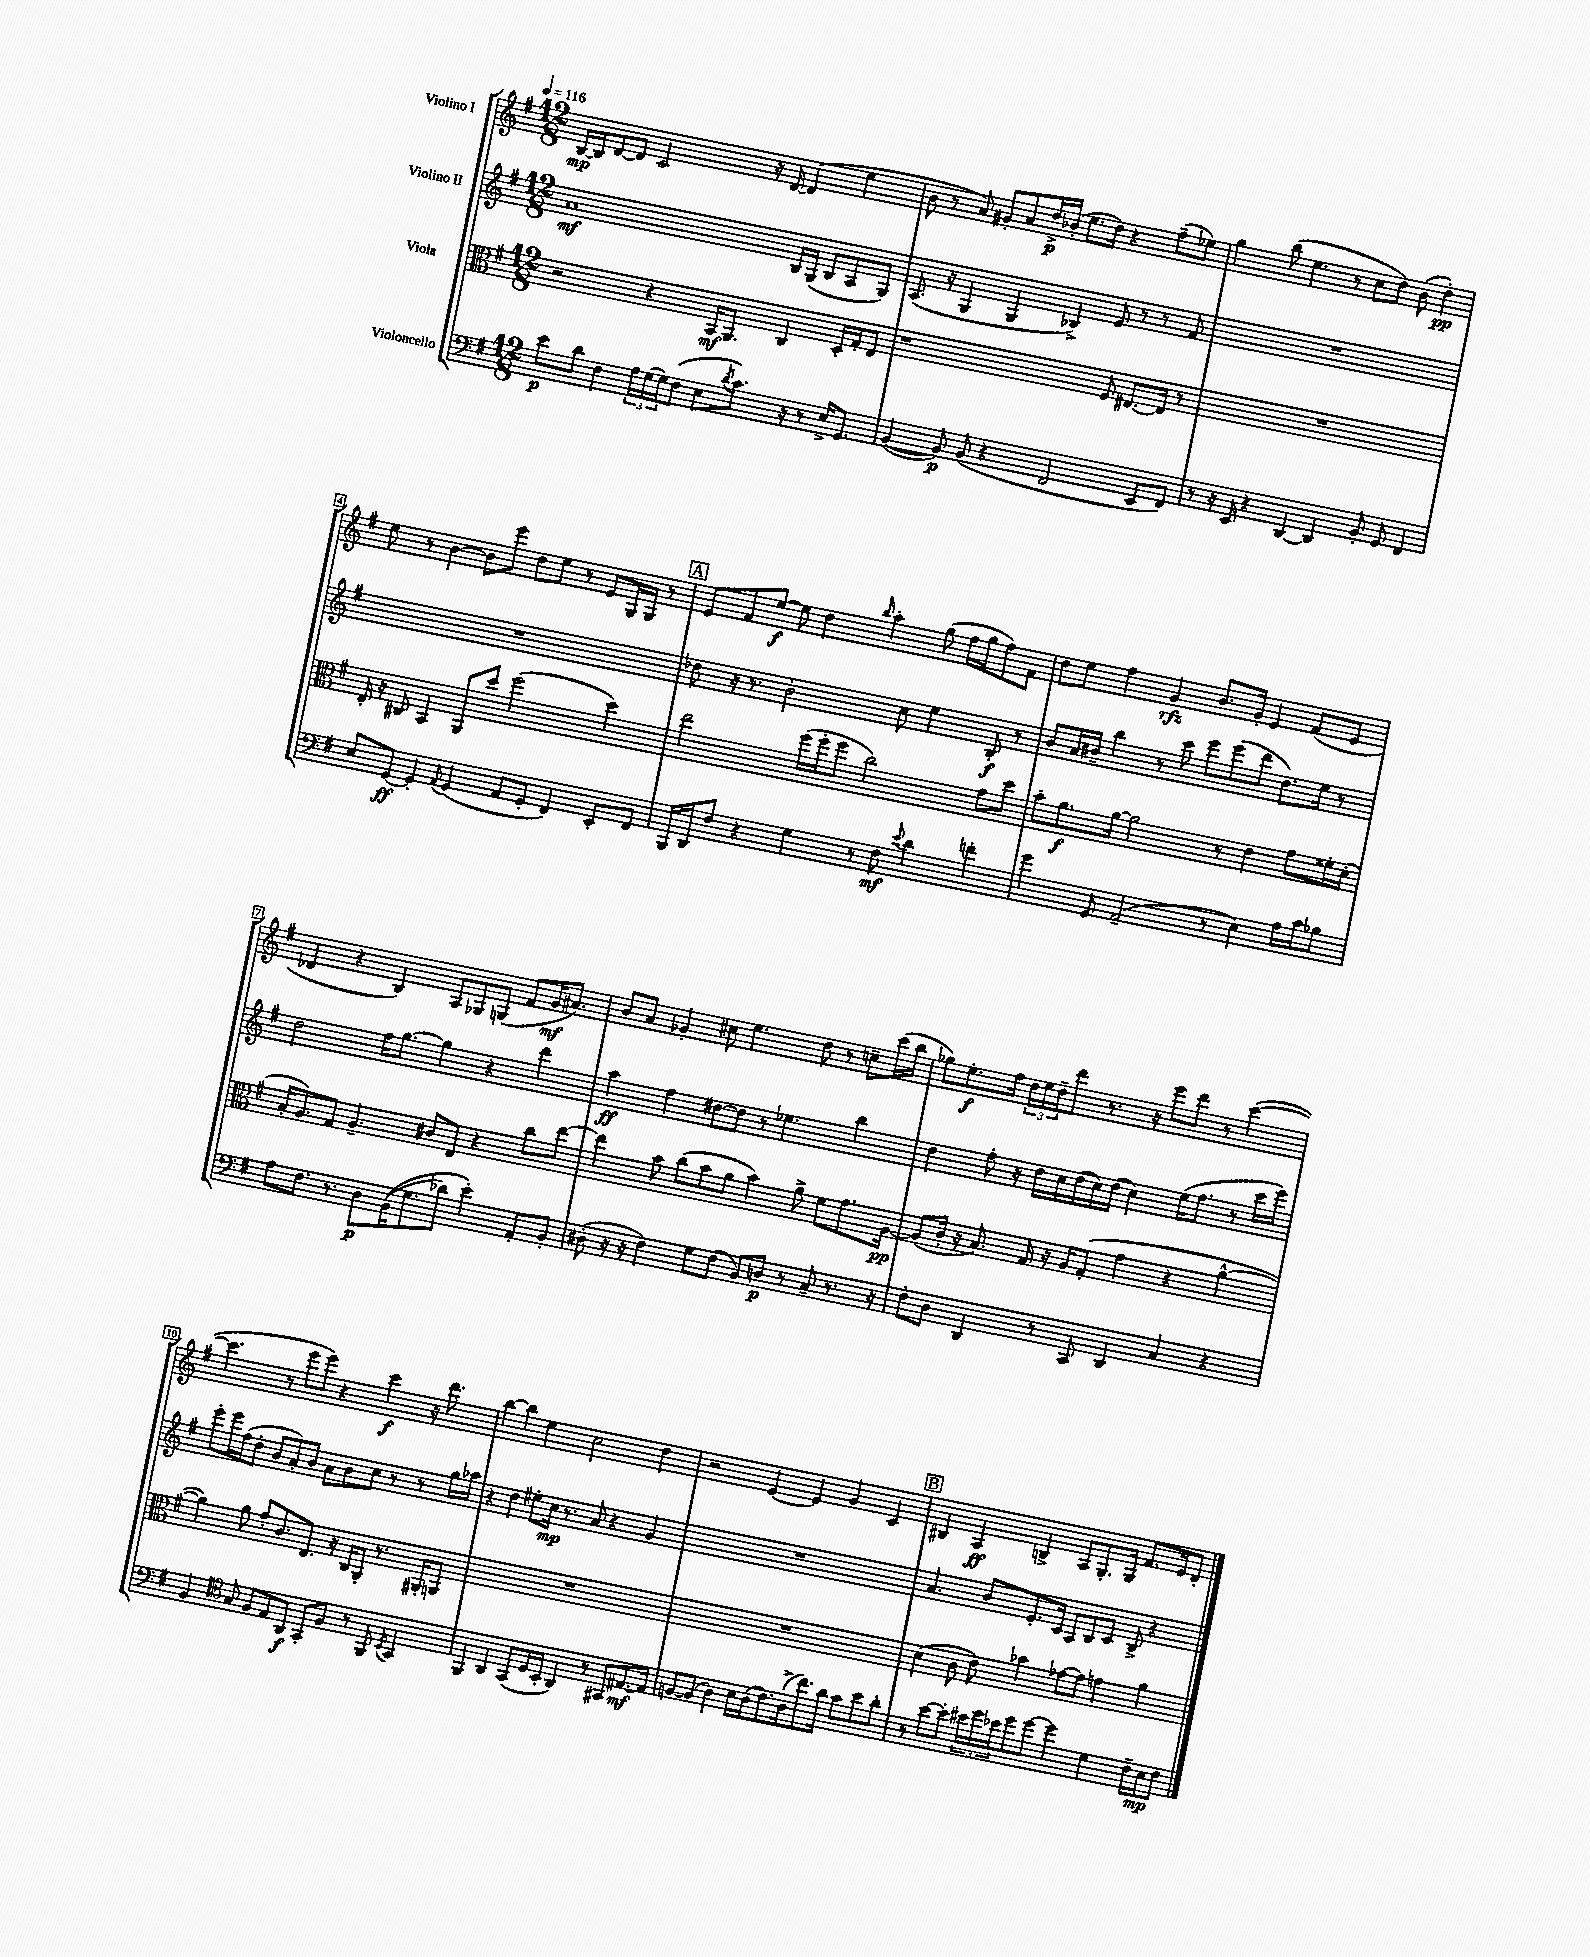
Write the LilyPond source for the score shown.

<<
\new StaffGroup <<
\new Staff = "s0" \with { instrumentName = "Violino I" } {
    \clef treble \key g \major \numericTimeSignature \time 12/8 \tempo 4 = 116
    b16~\mp b16 d'8~ d'8 c'2 r16 d'16~ d'4( e''4 |
    b'8 r8 a'8) gis'8-. a'8 d''16->\p bes'16-.( e''8. d''16) r4 fis''8--( ees''8) |
    g''4 b''8( e''4. r8 c''8 d''8) b'8( d''4-.\pp) |
    e''8 r8 b'4~ b'8 e'''8 d''8 e''8 r8 e'8 g16 g16 r8 |
    \mark \markup { \box "A" } e'8 fis'8 e''8~\f e''8 d''4 \grace { b''16 } a''4-. g''8( fis''16 g''16 fis''8) fis'8 |
    d''8 e''8 fis''4 g'4\rfz b'8. g'16-. e'4 fis'8( e'8 |
    des'4 r4 b4) a8 ges8 g8( fis'8 g'16\mf ais'8.) |
    b'8 a'8 ges'4-. cis''8 e''4. d''8 r8 c''8-- c'''16( b''16 |
    ges''8) e''8.-.\f fis''16 \tuplet 3/2 { d''16 e''16 d''16-- } d'''8 r8. r16 e'''8 d'''8 r8 c'''4~( |
    c'''4. r8 e'''8 e'''8) r4 c'''4\f r16 d'''8. |
    b''4~ b''4 e''4 c''2 d''4 |
    r2 e'4~ e'4 g'4 c'4 |
    \mark \markup { \box "B" } bis4 a4\ff b4-> a8 g8.-. g16 fis'8. e'16 d'8-. \bar "|." |
}
\new Staff = "s1" \with { instrumentName = "Violino II" } {
    \clef treble \key g \major \numericTimeSignature \time 12/8
    a'1\mf b16 g16( b8 a8 g8) |
    a8.( r16 g4 g4 bes4->) e'8 r8 r8 fis'8 |
    R1. |
    R1. |
    \mark \markup { \box "A" } des''8 r16 r8. b'2-. c''8 e''4 b8-.\f r8 |
    b'8 a'16 bis'16-- b''4 r8 c'''8 e'''8 e'''8( d'''8 d''8.) e''16 r8 |
    d''2 fis''16 g''8.~ g''4 r4 d'''4 |
    a''4\ff fis''4 dis''8~ dis''8 r8 ees''4. b''4 |
    d''4 fis''8-. r16 d''16 c''16 d''16( c''16) d''16( c''4) e''16( fis''8. r8 c'''16 e'''16) |
    e'''8-. e'''16 fis''16( d''8-. b'8 a'8-.) b'8 a'8 b'8 c''8 r8 r8 g''16 aes''16 |
    r4 d''4 eis''8-. c''16\mp r8. a'8 r4 g'4 |
    R1. |
    \mark \markup { \box "B" } a'4. b'8 e'8.-. c'16 a8 b8 c'8 b8-> r4 \bar "|." |
}
\new Staff = "s2" \with { instrumentName = "Viola" } {
    \clef alto \key g \major \numericTimeSignature \time 12/8
    r2 r4 b,16\mf a,8. c4 d16-. g16-. e8 |
    r1 fis8 eis8.~ eis16 r8 |
    R1. |
    e16-. r16 cis8 b,4 a,8 d''8 fis''2( d''4) |
    \mark \markup { \box "A" } e''2 fis''16( fis''16-. fis''8 c''2) g'8 d''8 |
    b'8-. a'8.\f a'16~ a'2 r8 e'4 g'8 fisis'16-. d'16-.( |
    b16-. a8.) g8 a4.-- cis'8 e8 r4 c''8 e''8~ |
    e''4 b'8 c''8( b'8 a'8 b'4) a'8-> fis'8 g'8. a16~\pp |
    a8( c'16-. r16 b8.) g16 r16 a16 g8-.( g'4 r4 a'4~-^ |
    a'4) a'8 g'8-. c'8. e8. r16 c16 a,8-. r8. ais,16-. a,8 |
    R1. |
    R1. |
    \mark \markup { \box "B" } d'4( c'8 e'8) bes'4 ges'8~ ges'8 g'4 a'4 \bar "|." |
}
\new Staff = "s3" \with { instrumentName = "Violoncello" } {
    \clef bass \key g \major \numericTimeSignature \time 12/8
    e'8\p d'8 fis4 \tuplet 3/2 { a16 g16( g16) } fis8( e8 \acciaccatura { d'8 } c'8.) r16 r8 e16-> g,8. |
    b,4~( b,8\p) b,8( r4 fis,2 e,8 fis,8) |
    r8 r16 e,16 r4 d,4~ d,4 b,8-. g,8 fis,4 |
    e8 g,8~\ff g,4-. \appoggiatura { a,8 } g,4( a,8 g,8-. fis,4) e,8-. fis,8 |
    \mark \markup { \box "A" } b,,16 d,16 fis8 r4 g4 r8 fis8\mf \appoggiatura { e'8 } d'4 f'4-. |
    g'4 g,8 a,2--( r8 e4) a16 c'16 bes8 |
    a8 fis8. r8. d8\p b,16(\( g8. des'8) e'4-.\) a,8-. b,8-. |
    dis8-.( r16 r16 fis4) g8 fis8( b,8) d8\p r8 c8-- r8. r16 |
    fis8-. d8 d,4 r8 c,8 d,4 c4 r4 |
    b,4 \clef tenor g8 fis8 e8 a,8\f g,8-. fis8 r8 fis,8 \acciaccatura { b,8 } g,4 |
    fis,4 a,4 g,8( d16 b,16-. a,4) r8 gis,8 eis8.~\mf eis16 |
    f8~ f8( a4) b16 a16( c'8.) a16->( c''8.) a'16 g'8 b'8 a'8-. |
    \mark \markup { \box "B" } r8 b'8~ b'8-. \tuplet 3/2 { bis'16 d''16 bes'16 } d''8 d''8~ d''4 d'4 c'16-- b16\mp c'8 \bar "|." |
}
>>
>>
\layout { \context { \Score \override BarNumber.stencil = #(make-stencil-boxer 0.1 0.3 ly:text-interface::print) } }
